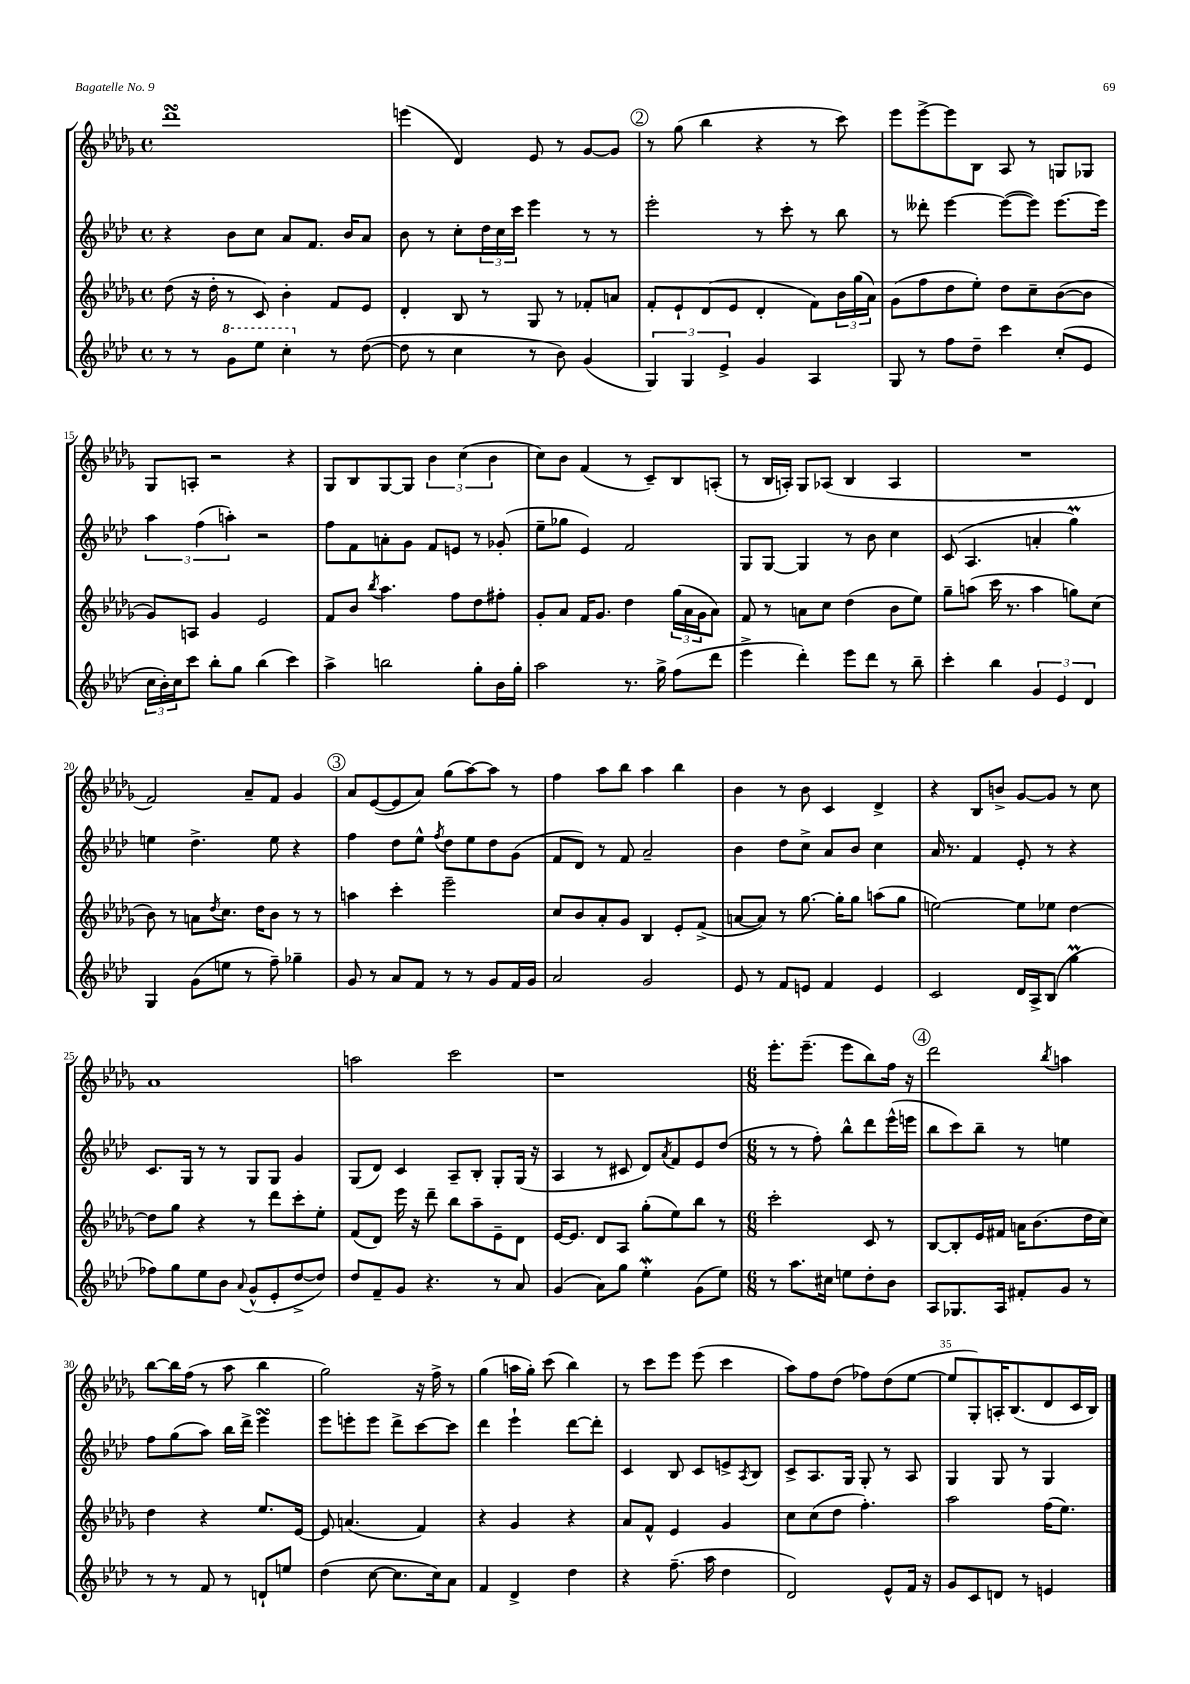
<<
\new StaffGroup <<
\new Staff = "s0" {
    \clef treble \key des \major \defaultTimeSignature \time 4/4
    des'''1\turn |
    e'''4( des'4) ees'8 r8 ges'8~ ges'8 |
    \mark \markup { \circle "2" } r8 ges''8( bes''4 r4 r8 c'''8) |
    ees'''8 ees'''8~-> ees'''8 bes8 aes8 r8 g8 ges8 |
    ges8 a8-. r2 r4 |
    ges8 bes8 ges8~ ges8 \tuplet 3/2 { bes'4 c''4( bes'4 } |
    c''8) bes'8 f'4( r8 c'8--) bes8 a8-.( |
    r8 bes16 a16-.) ges8 aes8( bes4 aes4 |
    R1 |
    f'2) aes'8-- f'8 ges'4 |
    \mark \markup { \circle "3" } aes'8 ees'8~( ees'8 aes'8) ges''8( aes''8~) aes''8 r8 |
    f''4 aes''8 bes''8 aes''4 bes''4 |
    bes'4 r8 bes'8 c'4 des'4-> |
    r4 bes8 b'8-> ges'8~ ges'8 r8 c''8 |
    aes'1 |
    a''2 c'''2 |
    r1 |
    \numericTimeSignature \time 6/8 ees'''8.-. ees'''8.--( ees'''8 bes''8) f''16 r16 |
    \mark \markup { \circle "4" } des'''2 \acciaccatura { bes''8 } a''4 |
    bes''8~ bes''16 f''16( r8 aes''8 bes''4 |
    ges''2) r16 f''16-> r8 |
    ges''4( a''16 ges''16-.) c'''8( bes''4) |
    r8 c'''8 ees'''8 ees'''8( c'''4 |
    aes''8) f''8 des''8( fes''8) des''8( ees''8~ |
    ees''8 ges8-.) a16-. bes8.( des'8 c'16 bes16) \bar "|." |
}
\new Staff = "s1" {
    \clef treble \key aes \major \defaultTimeSignature \time 4/4
    r4 bes'8 c''8 aes'8 f'8. bes'16 aes'8 |
    bes'8 r8 c''8-. \tuplet 3/2 { des''16 c''16 c'''16 } ees'''4 r8 r8 |
    \mark \markup { \circle "2" } ees'''2-. r8 c'''8-. r8 bes''8 |
    r8 deses'''8-. ees'''4~ ees'''8~( ees'''8) ees'''8.~ ees'''16 |
    \tuplet 3/2 { aes''4 f''4( a''4-.) } r2 |
    f''8 f'8 a'8-. g'8 f'8 e'8 r8 ges'8-.( |
    ees''8-- ges''8 ees'4) f'2 |
    g8 g8~ g4 r8 bes'8 c''4 |
    c'8( aes4. a'4-. g''4\prall) |
    e''4 des''4.-> e''8 r4 |
    \mark \markup { \circle "3" } f''4 des''8 ees''8-^ \acciaccatura { f''8 } des''8 ees''8 des''8 g'8( |
    f'8 des'8) r8 f'8 aes'2-- |
    bes'4 des''8 c''8-> aes'8 bes'8 c''4 |
    aes'16 r8. f'4 ees'8-. r8 r4 |
    c'8. g16 r8 r8 g8 g8 g'4 |
    g8( des'8) c'4 aes8-- bes8-. g8-. g16( r16 |
    aes4 r8 cis'8 des'8) \acciaccatura { aes'8 } f'8 ees'8 des''8( |
    \numericTimeSignature \time 6/8 r8 r8 f''8-.) bes''8-^ des'''8 ees'''16-^( e'''16 |
    \mark \markup { \circle "4" } bes''8 c'''8) bes''8-- r8 e''4 |
    f''8 g''8( aes''8) bes''16 des'''16-> ees'''4\turn |
    ees'''8 e'''8-. e'''8 des'''8-> c'''8~ c'''8 |
    des'''4 ees'''4-! des'''8~ des'''8-. |
    c'4 bes8 c'8 e'8-> \acciaccatura { aes8 } bes8 |
    c'8-> aes8. g16 g8-. r8 aes8 |
    g4 g8 r8 g4 \bar "|." |
}
\new Staff = "s2" {
    \clef treble \key des \major \defaultTimeSignature \time 4/4
    des''8( r16 des''16-. r8 c'8) bes'4-. f'8 ees'8 |
    des'4-. bes8 r8 ges8 r8 fes'8-. a'8 |
    \mark \markup { \circle "2" } f'8-. ees'8-! des'8( ees'8 des'4-. f'8) \tuplet 3/2 { bes'16 ges''16( aes'16) } |
    ges'8( f''8 des''8 ees''8-.) des''8 c''8-- bes'8~( bes'8 |
    ges'8) a8 ges'4 ees'2 |
    f'8 bes'8 \acciaccatura { bes''8 } aes''4. f''8 des''8 fis''8-. |
    ges'8-. aes'8 f'16 ges'8. des''4 \tuplet 3/2 { ges''16( aes'16 ges'16 } aes'8) |
    f'8 r8 a'8 c''8 des''4( bes'8 ees''8) |
    ges''8-- a''8( c'''16 r8. a''4 g''8) c''8( |
    bes'8) r8 a'8 \acciaccatura { des''8 } c''8. des''16 bes'8 r8 r8 |
    \mark \markup { \circle "3" } a''4 c'''4-. ees'''2-- |
    c''8 bes'8 aes'8-. ges'8 bes4 ees'8-. f'8->( |
    a'8~ a'8) r8 ges''8.~ ges''16-. ges''8 a''8( ges''8 |
    e''2~) e''8 ees''8 des''4~ |
    des''8 ges''8 r4 r8 des'''8 c'''8-. ees''8-. |
    f'8( des'8) ees'''16 r16 des'''8-- bes''8 aes''8-- ees'8-- des'8 |
    ees'16~ ees'8. des'8 aes8 ges''8-.( ees''8) bes''8 r8 |
    \numericTimeSignature \time 6/8 c'''2-. c'8 r8 |
    \mark \markup { \circle "4" } bes8~ bes8-. ees'16 fis'16 a'16 bes'8.( des''16 c''16) |
    des''4 r4 ees''8. ees'16~ |
    ees'8 a'4.( f'4) |
    r4 ges'4 r4 |
    aes'8 f'8-^ ees'4 ges'4 |
    c''8 c''8( des''8 f''4.-.) |
    aes''2 f''16( ees''8.) \bar "|." |
}
\new Staff = "s3" {
    \clef treble \key aes \major \defaultTimeSignature \time 4/4
    r8 r8 \ottava #1 g''8 ees'''8 c'''4-. \ottava #0 r8 des''8~( |
    des''8 r8 c''4 r8 bes'8) g'4( |
    \mark \markup { \circle "2" } \tuplet 3/2 { g4) g4 ees'4-> } g'4 aes4 |
    g8 r8 f''8 des''8-- c'''4 c''8-.( ees'8 |
    \tuplet 3/2 { c''16 bes'16-.) c''16 } c'''8 bes''8-. g''8 bes''4( c'''4) |
    aes''4-> b''2 g''8-. bes'16 g''16-. |
    aes''2 r8. g''16-> f''8( des'''8 |
    ees'''4-> des'''4-.) ees'''8 des'''8 r8 bes''8-- |
    c'''4-. bes''4 \tuplet 3/2 { g'4 ees'4 des'4 } |
    g4 g'8( e''8 r8 f''8--) ges''4-- |
    \mark \markup { \circle "3" } g'8 r8 aes'8 f'8 r8 r8 g'8 f'16 g'16 |
    aes'2 g'2 |
    ees'8 r8 f'8 e'8 f'4 e'4 |
    c'2 des'16 aes16-> bes8( g''4\prall |
    fes''8) g''8 ees''8 bes'8 \appoggiatura { aes'8 } g'8-^( ees'8-. des''8~-> des''8) |
    des''8 f'8-- g'8 r4. r8 aes'8 |
    g'4( aes'8) g''8 ees''4-.\mordent g'8( ees''8) |
    \numericTimeSignature \time 6/8 r8 aes''8. cis''16 e''8 des''8-. bes'8 |
    \mark \markup { \circle "4" } aes8 ges8. aes16 fis'8-. g'8 r8 |
    r8 r8 f'8 r8 d'8-! e''8 |
    des''4( c''8~ c''8. c''16) aes'8 |
    f'4 des'4-> des''4 |
    r4 f''8.--( aes''16 des''4 |
    des'2) ees'8-^ f'16 r16 |
    g'8 c'8 d'8 r8 e'4 \bar "|." |
}
>>
>>
\layout { \context { \Score currentBarNumber = #11 \override BarNumber.break-visibility = ##(#f #t #t) barNumberVisibility = #(every-nth-bar-number-visible 5) } }
